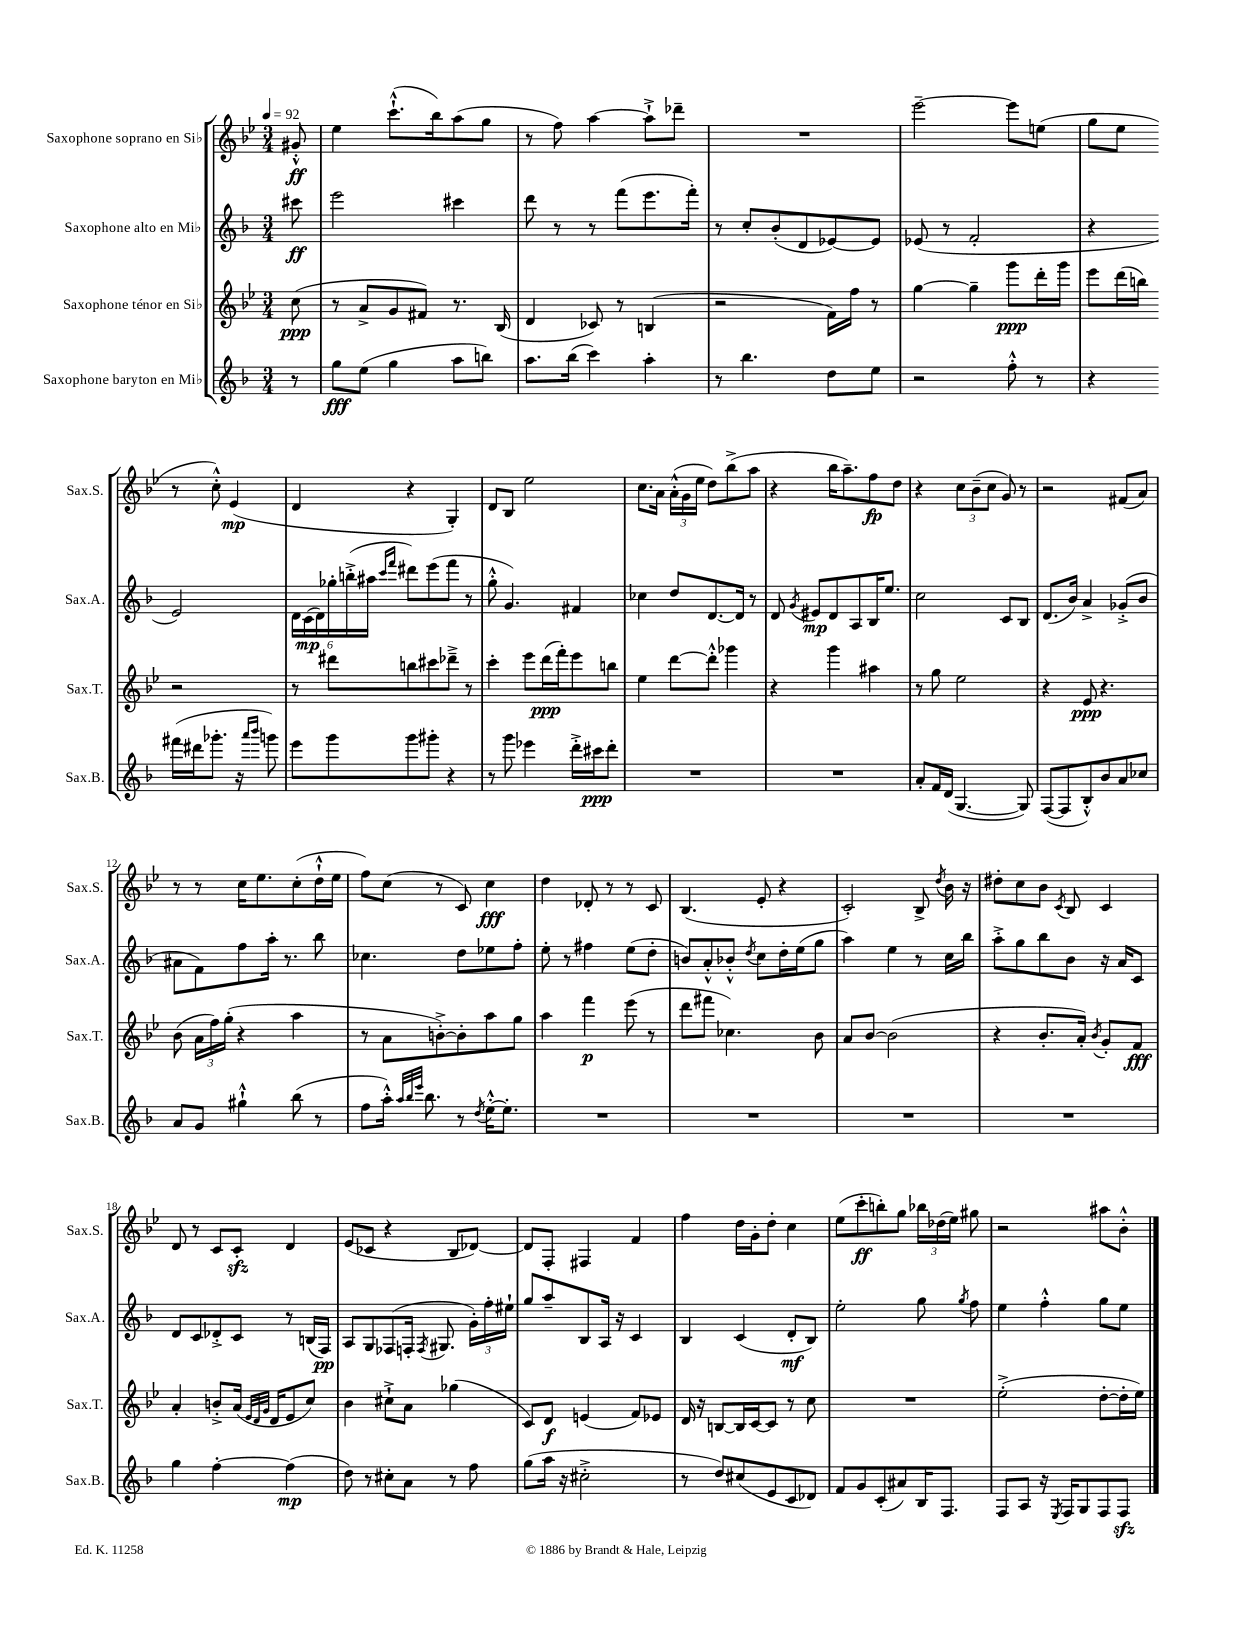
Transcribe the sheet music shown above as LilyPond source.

<<
\new StaffGroup <<
\new Staff = "s0" \with { instrumentName = "Saxophone soprano en Sib" shortInstrumentName = "Sax.S." } {
    \clef treble \key bes \major \numericTimeSignature \time 3/4 \partial 8 \tempo 4 = 92
    \autoBeamOff gis'8-.-^\ff |
    ees''4 c'''8.[-!-^( bes''16) a''8( g''8] |
    r8 f''8) a''4~ a''8[-!-> des'''8]-- |
    R2. |
    ees'''2~-- ees'''8[ e''8]( |
    g''8[ ees''8] r8 c''8-.-^) ees'4\mp( |
    d'4 r4 g4-.) |
    d'8[ bes8] ees''2 |
    c''8.[ a'16] \tuplet 3/2 { a'16[-.-^( g'16 ees''16] } d''8[) bes''8->( a''8] |
    r4 bes''16[ a''8.--) f''8\fp d''8] |
    r4 \tuplet 3/2 { c''8[ bes'8--( c''8] } g'8) r8 |
    r2 fis'8[( a'8]) |
    r8 r8 c''16[ ees''8. c''8-.( d''16-!-^ ees''16] |
    f''8[) c''8]( r8 c'8) c''4\fff |
    d''4 des'8-. r8 r8 c'8 |
    bes4.( ees'8-. r4 |
    c'2-.) bes8-> \acciaccatura { d''8 } bes'16 r16 |
    dis''8[-. c''8 bes'8] \acciaccatura { c'8 } bes8 c'4 |
    d'8 r8 c'8[ c'8]-.\sfz d'4 |
    ees'8[( ces'8] r4 bes8[ des'8]~) |
    des'8[ f8]-. fis4 f'4 |
    f''4 d''16[ g'16-. d''8]-. c''4 |
    ees''8[( c'''8-.\ff b''8-.) g''8] \tuplet 3/2 { bes''16[ des''16( ees''16]) } gis''8 |
    r2 ais''8[ bes'8]-.-^ \bar "|." |
}
\new Staff = "s1" \with { instrumentName = "Saxophone alto en Mib" shortInstrumentName = "Sax.A." } {
    \clef treble \key f \major \numericTimeSignature \time 3/4 \partial 8
    \autoBeamOff cis'''8\ff |
    e'''2 cis'''4 |
    d'''8 r8 r8 f'''8[( e'''8. f'''16]-.) |
    r8 c''8[-. bes'8-.( d'8 ees'8~) ees'8] |
    ees'8( r8 f'2-. |
    r4 e'2) |
    \tuplet 6/4 { d'16[ c'16\mp( d'16) ges''16-. b''16-.->( ais''16] } \grace { c'''16[ f'''16] } dis'''8[) e'''8( f'''8] r8 |
    g''8-.-^ g'4.) fis'4 |
    ces''4 d''8[ d'8.~ d'16] r8 |
    d'8 \acciaccatura { g'8 } eis'8[\mp d'8 a8 bes16 e''8.] |
    c''2 c'8[ bes8] |
    d'8.[( bes'16]) a'4-> ges'8[-.->( bes'8] |
    ais'8[ f'8) f''8 a''16]-. r8. bes''8 |
    ces''4. d''8[ ees''8 f''8]-. |
    e''8-. r8 fis''4 e''8[( d''8]-. |
    b'8[) a'8-.-^ bes'8]-.-^ \acciaccatura { d''8 } c''8[ d''16-. e''16( g''8] |
    a''4) e''4 r8 c''16[ bes''16] |
    a''8[-.-> g''8 bes''8 bes'8] r16 a'16[ c'8] |
    d'8[ c'8 des'8-.-> c'8] r8 b16[( f16]\pp) |
    a8[ g8 fes8( f16]-. \acciaccatura { f8 } gis8. \tuplet 3/2 { g'16[-.) f''16-. eis''16]-! } |
    g''8[ a''8-- bes8 a16] r16 c'4 |
    bes4 c'4( d'8[-.\mf bes8]) |
    e''2-. g''8 \acciaccatura { g''8 } f''8 |
    e''4 f''4-.-^ g''8[ e''8] \bar "|." |
}
\new Staff = "s2" \with { instrumentName = "Saxophone ténor en Sib" shortInstrumentName = "Sax.T." } {
    \clef treble \key bes \major \numericTimeSignature \time 3/4 \partial 8
    \autoBeamOff c''8\ppp( |
    r8 a'8[-> g'8 fis'8]) r8. bes16( |
    d'4 ces'8) r8 b4( |
    r2 f'16[) f''16] r8 |
    g''4~ g''4-- g'''8[\ppp d'''16-. g'''16] |
    ees'''8[ d'''16( b''16]) r2 |
    r8 dis'''8[ b''8 cis'''8 des'''8]---> r8 |
    c'''4-. ees'''8[ d'''16\ppp( f'''16-.) ees'''8 b''8] |
    ees''4 d'''8[~ d'''8]-.-^ ges'''4 |
    r4 g'''4 ais''4 |
    r8 g''8 ees''2 |
    r4 ees'8\ppp r4. |
    bes'8( \tuplet 3/2 { a'16[ f''16) g''16]-.( } r4 a''4 |
    r8 a'8[ b'8~-.->) b'8-. a''8 g''8] |
    a''4 f'''4\p ees'''8( r8 |
    d'''8[ fis'''8] ces''4.) bes'8 |
    a'8[ bes'8]~ bes'2( |
    r4 bes'8.[-. a'16]-.) \acciaccatura { bes'8 } g'8[-. f'8]\fff |
    a'4-. b'8[-.-> a'16]( \grace { ees'32[ d'32 g'32] } d'16[ ees'8 c''8]) |
    bes'4 cis''8[-!-> a'8] ges''4( |
    c'8[) d'8]\f e'4( f'8[) ees'8] |
    d'16 r16 b8[~ b16 c'16~ c'8] r8 c''8 |
    R2. |
    ees''2-.->( d''8[~-. d''16-. ees''16]) \bar "|." |
}
\new Staff = "s3" \with { instrumentName = "Saxophone baryton en Mib" shortInstrumentName = "Sax.B." } {
    \clef treble \key f \major \numericTimeSignature \time 3/4 \partial 8
    \autoBeamOff r8 |
    g''8[\fff e''8]( g''4 a''8[ b''8]) |
    a''8.[ bes''16]( c'''4) a''4-. |
    r8 bes''4. d''8[ e''8] |
    r2 f''8-.-^ r8 |
    r4 fis'''16[( dis'''16 ges'''8.]-. r16 \grace { a'''16[ bes'''16] } g'''8) |
    e'''8[ g'''8 g'''8 gis'''8]-. r4 |
    r8 g'''8 ees'''4 d'''16[-.-> cis'''16\ppp d'''8]-. |
    R2. |
    R2. |
    a'8[-. f'16 d'16]( g4.~ g8) |
    f8[~( f8 bes8-.-^) bes'8 a'8 ces''8] |
    a'8[ g'8] gis''4-!-^ bes''8( r8 |
    f''8[ a''16]-.-^) \grace { a''32[ bes''32 e'''32] } bes''8. r8 \acciaccatura { d''8 } e''16[~-.-^ e''8.]-. |
    R2. |
    R2. |
    R2. |
    R2. |
    g''4 f''4~-. f''4\mp( |
    d''8) r8 cis''8[-. a'8] r8 f''8 |
    g''8[( a''16] r16 cis''2-.-> |
    r8 d''8[) cis''8( e'8 c'8 des'8]) |
    f'8[ g'8 c'8-.( ais'8) bes16 f8.] |
    f8[ a8] r16 \acciaccatura { e8 } f16[ g8 f8 f8]\sfz \bar "|." |
}
>>
>>
